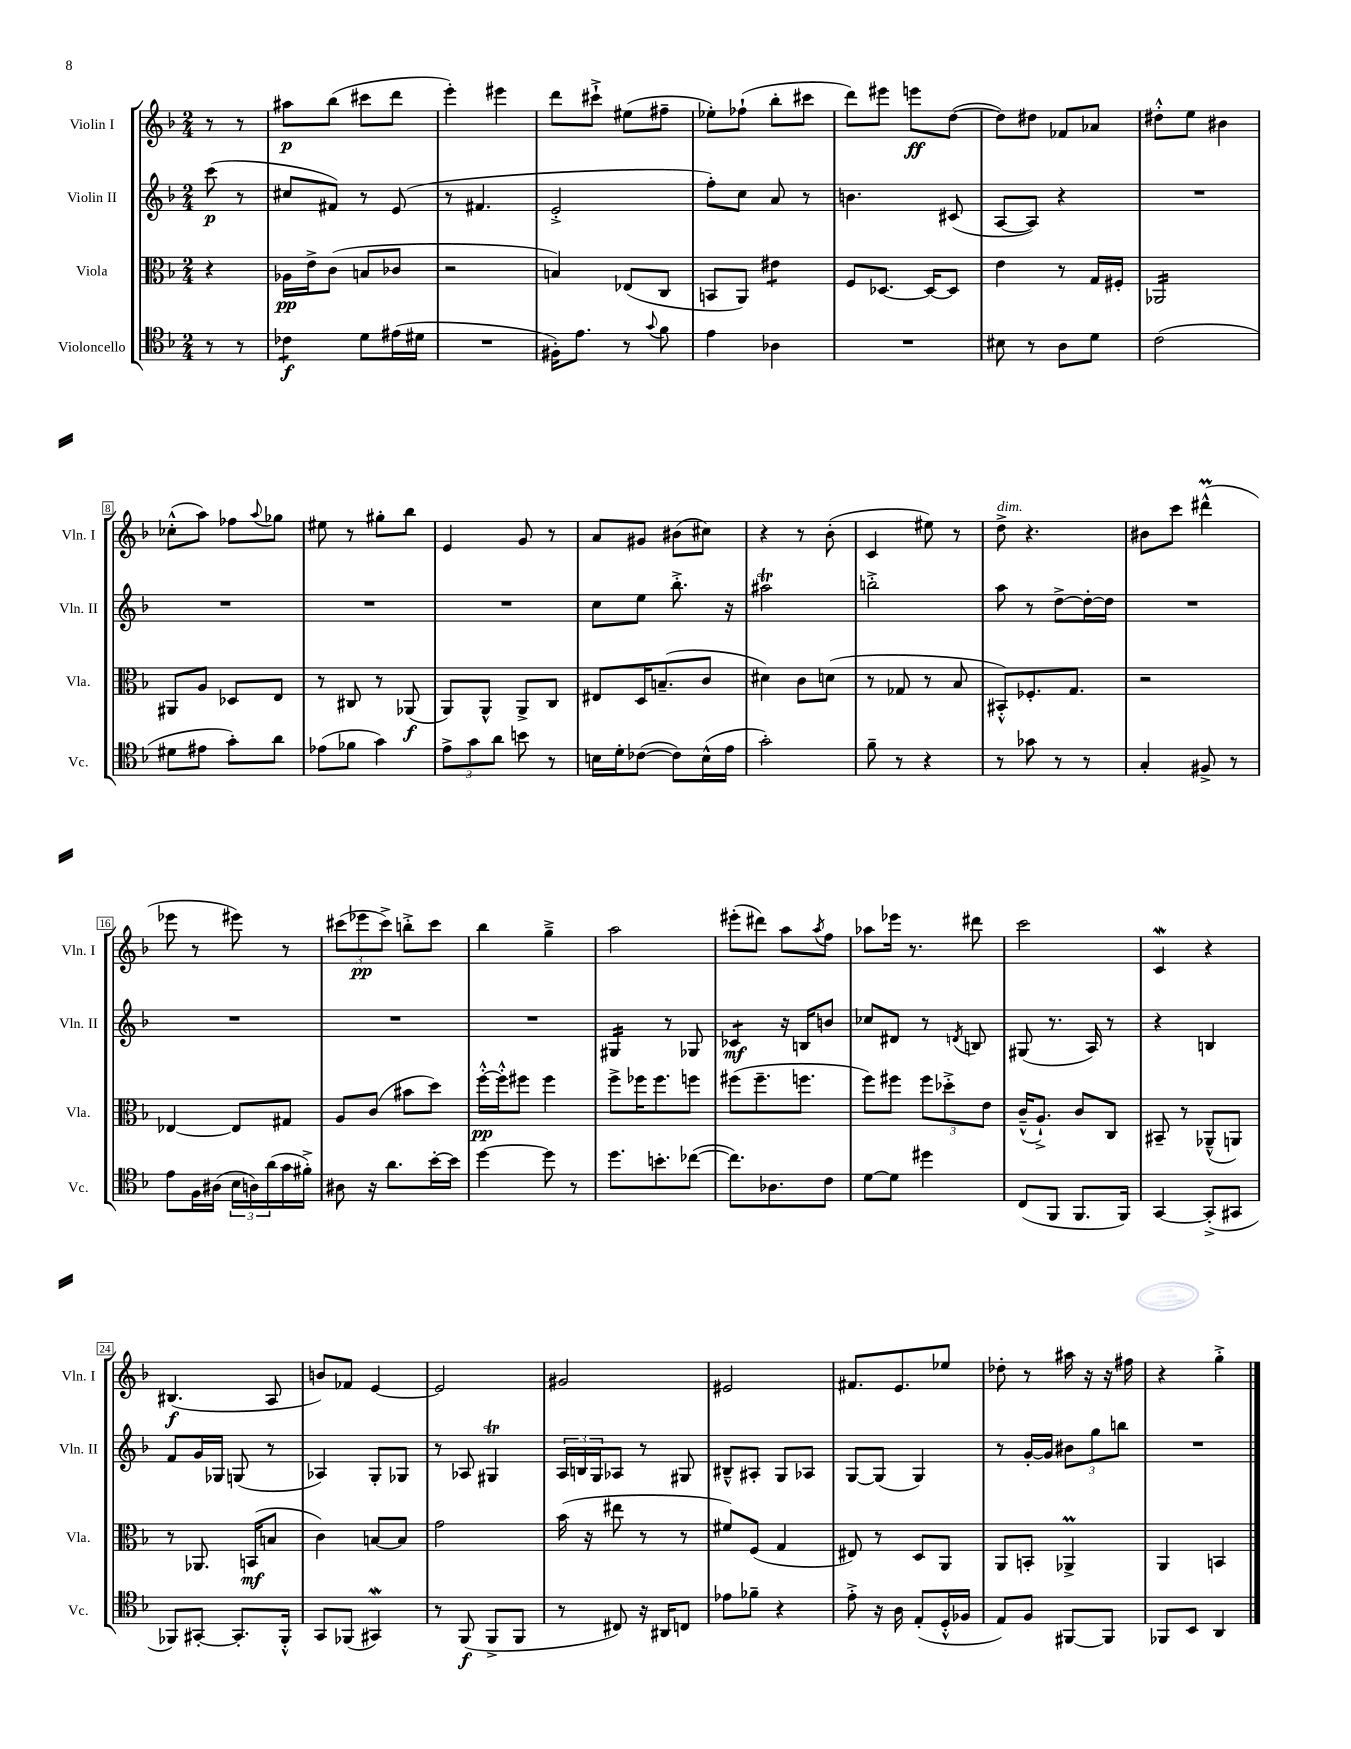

**kern	**kern	**kern	**kern
*staff4	*staff3	*staff2	*staff1
*clefC4	*clefC3	*clefG2	*clefG2
*k[b-]	*k[b-]	*k[b-]	*k[b-]
*M2/4	*M2/4	*M2/4	*M2/4
8r	4r	(8ccc\	8r
8r	.	8r	8r
=	=	=	=
4c-\	16A-\LL	8cc#/L	8aa#\L
.	16e^\J	.	.
.	(8c\J	8f#/J)	(8bb-\J
8d\L	8B/L	8r	8ccc#\L
(16e#\L	8c-/J	(8e/	8ddd\J
16d#\JJ	.	.	.
=	=	=	=
2r	2r	8r	4eee'\)
.	.	4.f#/	.
.	.	.	4eee#\
=	=	=	=
16F#'\LK)	4B/)	2e'^/	8ddd\L
8.e\J	.	.	.
.	.	.	8ccc#`^\J
8r	(8E-/L	.	(8ee#\L
8qqg/	.	.	.
8f\	8C/J	.	8ff#~\J
=	=	=	=
4e\	8BB/L	8ff'\L)	8ee-'\L)
.	8AA/J)	8cc\J	(8ff-`\J
4A-\	4e#\	8a/	8bb-'\L
.	.	8r	8ccc#\J
=	=	=	=
2r	8F/L	4.b\	8ddd\L)
.	[8.D-/J	.	8eee#\J
.	.	.	8eee\L
.	16D-/_LK	.	.
.	8D-/]J	(8c#/	([8dd\J
=	=	=	=
8B#\	4e\	[8A/L	8dd\]L)
8r	.	8A/]J)	8dd#\J
8A\L	8r	4r	8f-/L
8d\J	16G/LL	.	8a-/J
.	16F#'/JJ	.	.
=	=	=	=
(2c\	2AA-/	2r	8dd#'^^\L
.	.	.	8ee\J
.	.	.	4b#\
=	=	=	=
8d#\L	8AA#/L	2r	(8cc-'^^\L
8e#\J	8A/J	.	8aa\J)
8g'\L)	8D-/L	.	8ff-\L
.	.	.	8qqaa/
8a\J	8E/J	.	8gg-\J
=	=	=	=
(8e-\L	8r	2r	8ee#\
8f-\J	8C#/	.	8r
4g\)	8r	.	8gg#'\L
.	(8AA-/	.	8bb-\J
=	=	=	=
12e^\L	8AA/L)	2r	4e/
12g\	.	.	.
.	8AA^^/J	.	.
12a\J	.	.	.
8b\	8AA^/L	.	8g/
8r	8C/J	.	8r
=	=	=	=
16B\LL	8E#/L	8cc\L	8a/L
16d'\J	.	.	.
([8c-\J	16D/K	8ee\J	8g#/J
.	(8.B~/	.	.
8c-\]L)	.	8.bb-'^\	(8b#\L
(16B^^\L	8c/J	.	8cc#\J)
16e\JJ	.	16r	.
=	=	=	=
2g'\)	4d#\)	2aa#\	4r
.	8c\L	.	8r
.	(8d\J	.	(8b-'\
=	=	=	=
8f~\	8r	2bb'^\	4c/
8r	8G-/	.	.
4r	8r	.	8ee#\)
.	8B-/	.	8r
=	=	=	=
8r	8BB#'^^/L)	8aa\	8dd^\
8g-\	8.F-'/	8r	4.r
8r	.	[8dd^\L	.
.	8.G/J	.	.
8r	.	16dd'\_L	.
.	.	16dd\]JJ	.
=	=	=	=
4G'/	2r	2r	8b#\L
.	.	.	8ccc\J
8F#^/	.	.	(4ddd#^^\
8r	.	.	.
=	=	=	=
8e\L	[4E-/	2r	8eee-\
16F\L	.	.	8r
(16A#\JJ	.	.	.
24B-\LL	8E-/]L	.	8eee#\)
24A\)	.	.	.
(24a\	.	.	.
16g\	8G#/J	.	8r
16f#'^\JJ)	.	.	.
=	=	=	=
8A#\	8A/L	2r	(12ccc#\L
.	.	.	12eee-\
16r	(8c/J	.	.
.	.	.	12ccc#^\J)
8.a\L	.	.	.
.	8b#\L	.	8bb'^\L
[16b-'\L	8dd\J)	.	8ccc#\J
16b-\]JJ	.	.	.
=	=	=	=
[4dd\	[16ff'^^\LL	2r	4bb-\
.	16ff'^^\]J	.	.
.	8ff#\J	.	.
8dd\]	4ff#\	.	4gg~^\
8r	.	.	.
=	=	=	=
8.dd\L	8ff^\L	4G#/	2aa\
.	16ff-\K	.	.
8.b'\	8.ff-\	.	.
.	.	8r	.
([8cc-\J	8ff\J	8G-/	.
=	=	=	=
8.cc-\]L)	(8ff#\L	4c-/	(8eee#'\L
.	8.ff#~\	.	8ddd#\J)
8.A-\	.	.	.
.	.	16r	8aa\L
.	8.ff\J	16B/LK	.
.	.	.	8qaa/
8c\J	.	8b/J	8ff\J
=	=	=	=
[8d\L	8ff\L)	8cc-/L	8aa-\L
8d\]J	8ff#\J	8d#/J	16eee-\Jk
.	.	.	8.r
4dd#\	12ff#\L	8r	.
.	12dd-'^\	.	.
.	.	8qd/	.
.	.	8B/	8ddd#\
.	12e\J	.	.
=	=	=	=
(8C/L	(16c~^^/LK	(8G#/	2ccc\
.	8.A`^/J)	.	.
8FF/J	.	8.r	.
8.FF/L	8c/L	.	.
.	.	16A/)	.
.	8C/J	8r	.
16FF/Jk)	.	.	.
=	=	=	=
[4GG/	8BB#~/	4r	4c/
.	8r	.	.
(8GG'^/]L	(8AA-~^^/L	4B/	4r
8GG#/J	8AA/J)	.	.
=	=	=	=
8FF-/L)	8r	8f/L	(4.B#/
[8GG#'/J	8.AA-/	16g/L	.
.	.	16G-/JJ	.
8.GG#'/]L	.	(8G/	.
.	(16BB/LK	.	.
.	8B/J	8r	8A/
16FF-'^^/Jk	.	.	.
=	=	=	=
8GG/L	4c\)	4A-/)	8b/L)
(8FF-/J	.	.	8f-/J
4GG#/)	[8B/L	8G'/L	[4e/
.	8B/]J	8G-/J	.
=	=	=	=
8r	2g\	8r	2e/]
(8FF/	.	8A-/	.
8FF^/L	.	4G#/	.
8FF/J	.	.	.
=	=	=	=
8r	(16b-\	24A/LL	2g#/
.	.	24B/	.
.	16r	.	.
.	.	24G/J	.
8C#/)	8ee#\	8A-/J	.
16r	8r	8r	.
16AA#/LK	.	.	.
8C/J	8r	8G#/	.
=	=	=	=
8e-\L	8f#/L)	8B#~^^/L	2e#/
8f-~\J	(8F/J	8A#'/J	.
4r	4G/	8G/L	.
.	.	8A-/J	.
=	=	=	=
8e'^\	8E#/)	[8G/L	8.f#/L
16r	8r	(8G/]J	.
16A\	.	.	8.e/
(8E'/L	8D/L	4G/)	.
16D'^^/L	8AA/J	.	8ee-/J
16F-/JJ	.	.	.
=	=	=	=
8E/L)	8AA/L	8r	8dd-'\
8F/J	8BB'/J	[16g'/LL	8r
.	.	16g/]JJ	.
[8FF#/L	4AA-^/	12b#\L	16aa#\
.	.	.	16r
.	.	12gg\	.
8FF#/]J	.	.	16r
.	.	12bb\J	.
.	.	.	16ff#\
=	=	=	=
8FF-/L	4AA/	2r	4r
8BB-/J	.	.	.
4AA/	4BB/	.	4gg'^\
==	==	==	==
*-	*-	*-	*-
